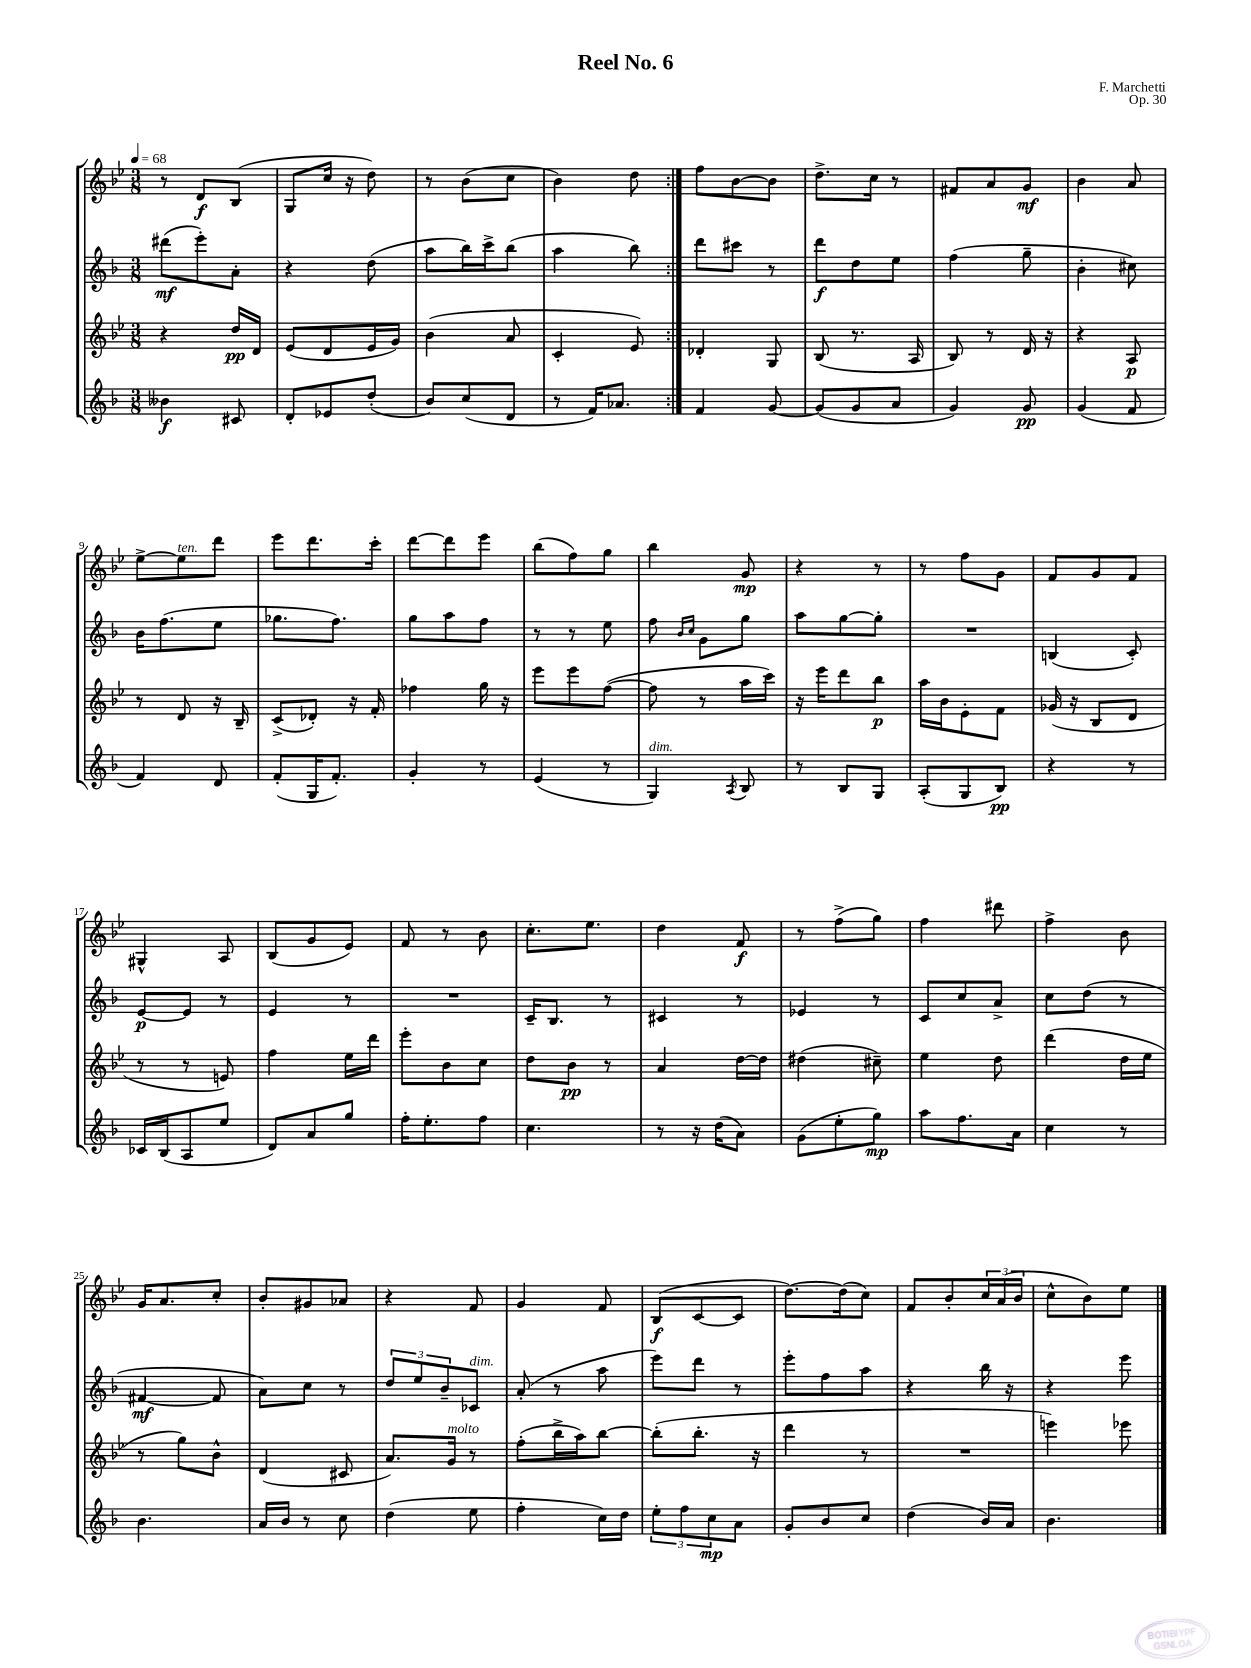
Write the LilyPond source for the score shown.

\header { title = "Reel No. 6" composer = "F. Marchetti" opus = "Op. 30" }
<<
\new StaffGroup <<
\new Staff = "s0" {
    \clef treble \key bes \major \numericTimeSignature \time 3/8 \tempo 4 = 68
    \repeat volta 2 { r8 d'8\f bes8( |
    g8 c''16 r16 d''8) |
    r8 bes'8( c''8 |
    bes'4) d''8 | }
    f''8 bes'8~ bes'8 |
    d''8.-> c''16 r8 |
    fis'8 a'8 g'8\mf |
    bes'4 a'8 |
    ees''8~-> ees''8^\markup { \italic "ten." } d'''8 |
    ees'''8 d'''8. c'''16-. |
    d'''8~ d'''8 ees'''8 |
    bes''8( f''8) g''8 |
    bes''4 g'8\mp |
    r4 r8 |
    r8 f''8 g'8 |
    f'8 g'8 f'8 |
    gis4-^ a8 |
    bes8( g'8 ees'8) |
    f'8 r8 bes'8 |
    c''8.-. ees''8. |
    d''4 f'8\f |
    r8 f''8->( g''8) |
    f''4 dis'''8 |
    f''4-> bes'8 |
    g'16 a'8. c''8-. |
    bes'8-. gis'8 aes'8 |
    r4 f'8 |
    g'4 f'8 |
    bes8\f( c'8~ c'8 |
    d''8.~) d''16( c''8) |
    f'8 bes'8-. \tuplet 3/2 { c''16 a'16( bes'16 } |
    c''8-^ bes'8) ees''8 \bar "|." |
}
\new Staff = "s1" {
    \clef treble \key f \major \numericTimeSignature \time 3/8
    \repeat volta 2 { dis'''8\mf( e'''8-.) a'8-. |
    r4 d''8( |
    a''8 bes''16) c'''16-> bes''8( |
    a''4 bes''8) | }
    d'''8 cis'''8 r8 |
    d'''8\f d''8 e''8 |
    f''4( g''8-- |
    bes'4-. cis''8) |
    bes'16 f''8.( e''8 |
    ges''8. f''8.) |
    g''8 a''8 f''8 |
    r8 r8 e''8 |
    f''8 \grace { bes'16 c''16 } g'8 g''8 |
    a''8 g''8~ g''8-. |
    R4. |
    b4( c'8-.) |
    e'8~\p e'8 r8 |
    e'4 r8 |
    R4. |
    c'16-- bes8. r8 |
    cis'4 r8 |
    ees'4 r8 |
    c'8 c''8 a'8-> |
    c''8 d''8( r8 |
    fis'4~\mf fis'8 |
    a'8) c''8 r8 |
    \tuplet 3/2 { d''8 e''8 bes'8-- } ces'8^\markup { \italic "dim." } |
    a'8-.( r8 a''8 |
    e'''8) d'''8 r8 |
    e'''8-. f''8 a''8 |
    r4 bes''16 r16 |
    r4 e'''8 \bar "|." |
}
\new Staff = "s2" {
    \clef treble \key bes \major \numericTimeSignature \time 3/8
    \repeat volta 2 { r4 d''16\pp d'16 |
    ees'8( d'8 ees'16 g'16) |
    bes'4( a'8 |
    c'4-. ees'8) | }
    des'4-. g8 |
    bes8( r8. a16 |
    bes8) r8 d'16 r16 |
    r4 a8\p |
    r8 d'8 r16 bes16-- |
    c'8->( des'8-.) r16 f'16-. |
    fes''4 g''16 r16 |
    ees'''8 ees'''8 f''8~( |
    f''8 r8 a''16 c'''16) |
    r16 ees'''16 d'''8 bes''8\p |
    a''16 bes'16 ees'8-. f'8 |
    ges'16( r16 bes8 d'8 |
    r8 r8 e'8) |
    f''4 ees''16 d'''16 |
    ees'''8-. bes'8 c''8 |
    d''8 bes'8\pp r8 |
    a'4 d''16~ d''16 |
    dis''4( cis''8--) |
    ees''4 d''8 |
    d'''4( d''16 ees''16 |
    r8 g''8) bes'8-^ |
    d'4( cis'8 |
    a'8.) g'16^\markup { \italic "molto" } r8 |
    f''8-.( bes''16-> a''16) bes''8~ |
    bes''8-.( bes''8.-. r16 |
    d'''4 r8 |
    R4. |
    e'''4) ees'''8 \bar "|." |
}
\new Staff = "s3" {
    \clef treble \key f \major \numericTimeSignature \time 3/8
    \repeat volta 2 { beses'4\f cis'8 |
    d'8-. ees'8 d''8-.( |
    bes'8) c''8( d'8 |
    r8 f'16) aes'8. | }
    f'4 g'8~ |
    g'8( g'8 a'8 |
    g'4) g'8\pp |
    g'4( f'8 |
    f'4) d'8 |
    f'8-.( g16 f'8.-.) |
    g'4-. r8 |
    e'4( r8 |
    g4^\markup { \italic "dim." }) \acciaccatura { a8 } bes8 |
    r8 bes8 g8 |
    a8-.( g8 bes8\pp) |
    r4 r8 |
    ces'16 bes16( a8 e''8 |
    d'8) a'8 g''8 |
    f''16-. e''8.-. f''8 |
    c''4. |
    r8 r16 d''16( a'8) |
    g'8( e''8-. g''8\mp) |
    a''8 f''8. a'16 |
    c''4 r8 |
    bes'4. |
    a'16 bes'16 r8 c''8 |
    d''4( e''8 |
    f''4-. c''16) d''16 |
    \tuplet 3/2 { e''8-. f''8 c''8\mp } a'8 |
    g'8-. bes'8 c''8 |
    d''4( bes'16) a'16 |
    bes'4. \bar "|." |
}
>>
>>
